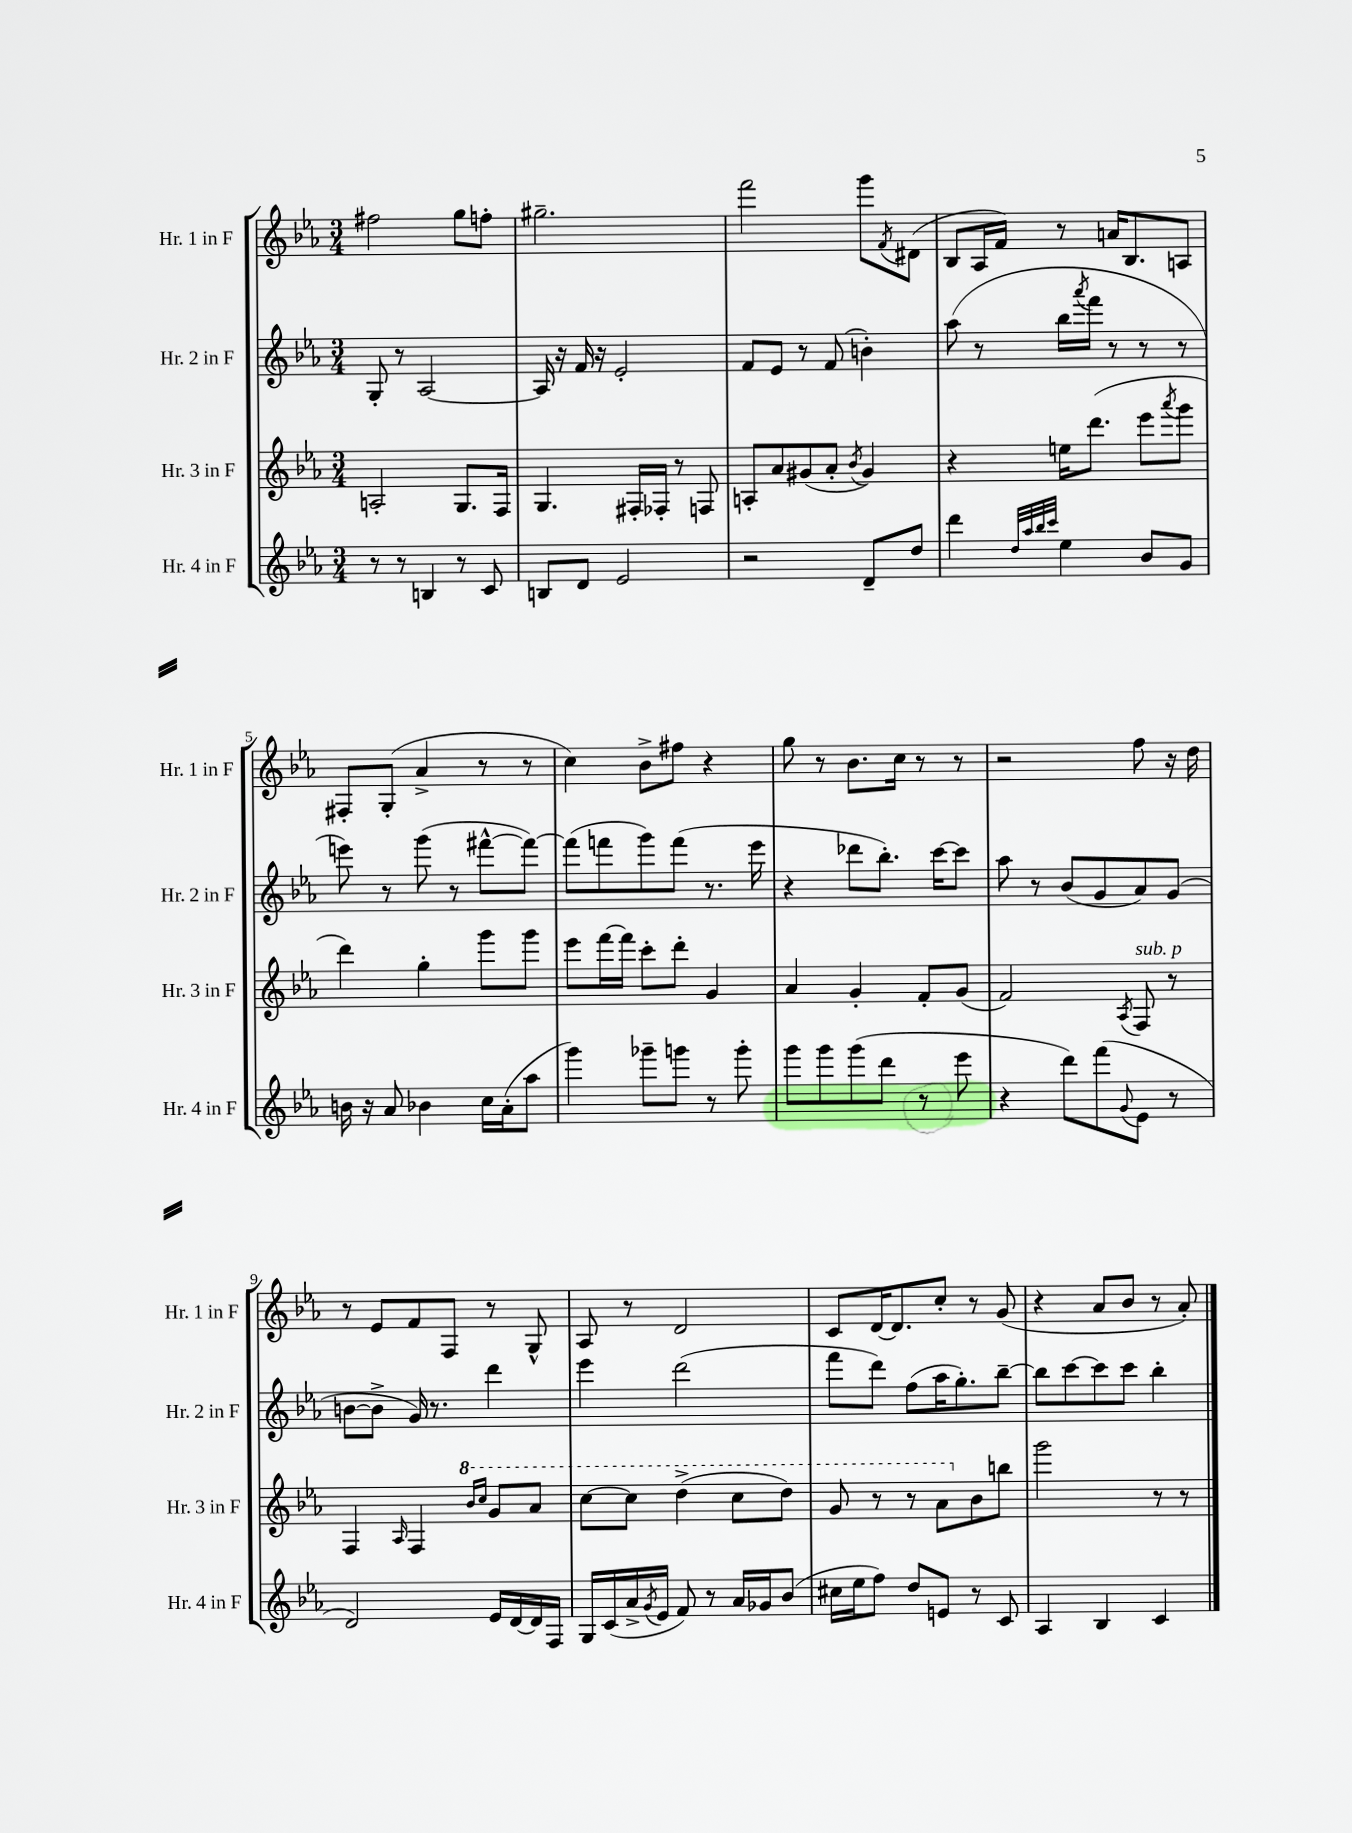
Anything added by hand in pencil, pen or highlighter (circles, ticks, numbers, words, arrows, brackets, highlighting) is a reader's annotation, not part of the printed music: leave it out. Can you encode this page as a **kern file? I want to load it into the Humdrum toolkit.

**kern	**kern	**kern	**kern
*staff4	*staff3	*staff2	*staff1
*clefG2	*clefG2	*clefG2	*clefG2
*k[b-e-a-]	*k[b-e-a-]	*k[b-e-a-]	*k[b-e-a-]
*M3/4	*M3/4	*M3/4	*M3/4
8r	2A'	8G'	2ff#
8r	.	8r	.
4B	.	[2A-	.
8r	8.G	.	8gg
8c	.	.	8ff'
.	16F	.	.
=	=	=	=
8B	4.G	16A-]	2.gg#~
.	.	16r	.
8d	.	16f	.
.	.	16r	.
2e-	.	2e-'	.
.	16F#'	.	.
.	16F-'	.	.
.	8r	.	.
.	8F	.	.
=	=	=	=
2r	8A'	8f	2fff
.	8a-	8e-	.
.	(8g#	8r	.
.	8a-'	(8f	.
.	8qb-	.	.
8d~	4g#)	4b')	8ggg
.	.	.	8qf
8dd	.	.	(8d#
=	=	=	=
4ddd	4r	(8aa-	8B-
.	.	8r	16A-
.	.	.	16f)
32qqdd	.	.	.
32qqaa-	.	.	.
32qqbb-	.	.	.
32qqccc	.	.	.
4ee-	16ee	16bb-	8r
.	.	8qaaa-	.
.	(8.ddd	16fff	.
.	.	8r	16a
.	.	.	8.B-
8b-	8eee-	8r	.
.	8qaaa-	.	.
8g	8ggg	8r	8A
=	=	=	=
16b	4ddd)	8eee)	8F#'
16r	.	.	.
8a-	.	8r	(8G'
4b-	4gg'	(8ggg	4a-^
.	.	8r	.
16cc	8ggg	[8fff#^^	8r
(16a-'	.	.	.
8aa-	8ggg	8fff#_)	8r
=	=	=	=
4ggg)	8eee-	(8fff#]	4cc)
.	[16fff	8fff	.
.	16fff]	.	.
8ggg-~	8ccc'	8ggg)	8b-^
8ggg	8ddd'	(8fff	8ff#
8r	4g	8.r	4r
8ggg'	.	.	.
.	.	16eee-	.
=	=	=	=
8ggg	4a-	4r	8gg
8ggg	.	.	8r
(8ggg	4g'	8ddd-	8.b-
8ddd	.	8.bb-')	.
.	.	.	16cc
8r	8f'	.	8r
.	.	[16ccc	.
8eee-	(8g	8ccc]	8r
=	=	=	=
4r	2f)	8aa-	2r
.	.	8r	.
8ddd)	.	(8b-	.
(8fff	.	8g	.
8qqg	8qA-	.	.
8e-	8F	8a-)	8ff
8r	8r	(8g	16r
.	.	.	16dd
=	=	=	=
2d)	4F	[8b	8r
.	.	8b^]	8e-
.	16qqA-	.	.
.	4F	16g)	8f
.	.	8.r	.
.	.	.	8F
.	16qqbb-	.	.
.	16qqccc	.	.
16e-	8gg	4ddd	8r
[16d	.	.	.
16d]	8aa-	.	8G^^
16F	.	.	.
=	=	=	=
16G	[8ccc	4eee-	8A-
(16c	.	.	.
16a-^	8ccc]	.	8r
8qg	.	.	.
16e-	.	.	.
8f)	(4ddd^	(2ddd	2d
8r	.	.	.
16a-	8ccc	.	.
16g-	.	.	.
(8b-	8ddd)	.	.
=	=	=	=
16cc#	8gg	8fff	8c
16ee-	.	.	.
8ff)	8r	8ddd)	[16d
.	.	.	8.d]
8dd	8r	(8ff	.
8e	8aa-	16aa-	8cc'
.	.	8.gg')	.
8r	8b-	.	8r
8c	8bb	[8bb-~	(8g
=	=	=	=
4A-	2ggg	8bb-]	4r
.	.	[8ccc	.
4B-	.	8ccc]	8a-
.	.	8ccc	8b-
4c	8r	4bb-'	8r
.	8r	.	8a-')
==	==	==	==
*-	*-	*-	*-
